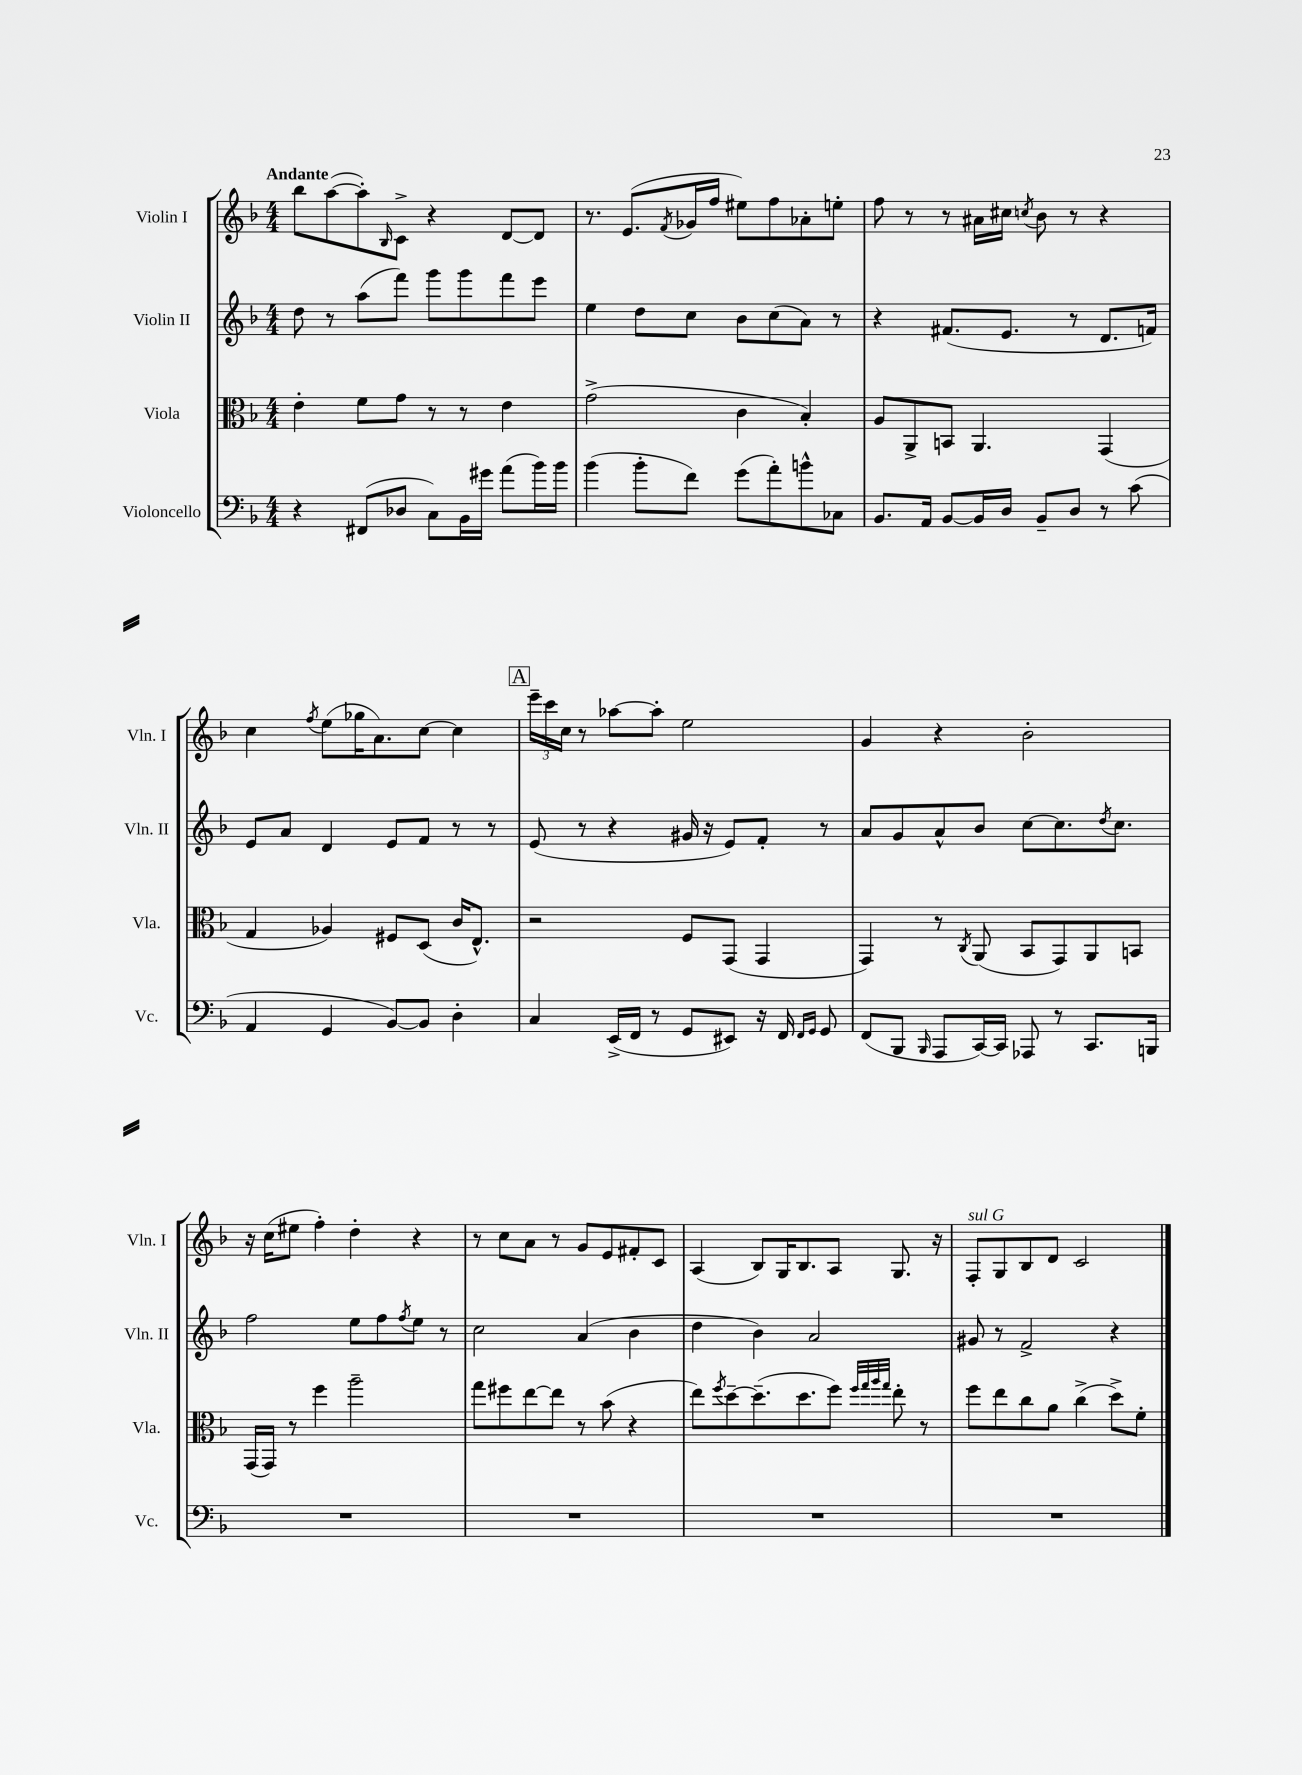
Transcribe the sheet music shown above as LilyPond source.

<<
\new StaffGroup <<
\new Staff = "s0" \with { instrumentName = "Violin I" shortInstrumentName = "Vln. I" } {
    \clef treble \key f \major \numericTimeSignature \time 4/4 \tempo "Andante"
    bes''8 a''8~( a''8-.) \grace { bes16 } c'8-> r4 d'8~ d'8 |
    r8. e'8.( \acciaccatura { f'8 } ges'16 f''16 eis''8) f''8 aes'8-. e''8-. |
    f''8 r8 r8 ais'16 cis''16 \acciaccatura { c''8 } bes'8 r8 r4 |
    c''4 \acciaccatura { f''8 } e''8( ges''16 a'8.) c''8~ c''4 |
    \mark \markup { \box "A" } \tuplet 3/2 { e'''16-- c'''16 c''16 } r8 aes''8~ aes''8-. e''2 |
    g'4 r4 bes'2-. |
    r16 c''16( eis''8 f''4-.) d''4-. r4 |
    r8 c''8 a'8 r8 g'8 e'8 fis'8-. c'8 |
    a4( bes8) g16 bes8. a8 g8. r16 |
    f8-.^\markup { \italic "sul G" } g8 bes8 d'8 c'2 \bar "|." |
}
\new Staff = "s1" \with { instrumentName = "Violin II" shortInstrumentName = "Vln. II" } {
    \clef treble \key f \major \numericTimeSignature \time 4/4
    d''8 r8 a''8( f'''8) g'''8 g'''8 f'''8 e'''8 |
    e''4 d''8 c''8 bes'8 c''8( a'8) r8 |
    r4 fis'8.( e'8. r8 d'8. f'16) |
    e'8 a'8 d'4 e'8 f'8 r8 r8 |
    \mark \markup { \box "A" } e'8( r8 r4 gis'16 r16 e'8) f'8-. r8 |
    a'8 g'8 a'8-^ bes'8 c''8~ c''8. \acciaccatura { d''8 } c''8. |
    f''2 e''8 f''8 \acciaccatura { f''8 } e''8 r8 |
    c''2 a'4( bes'4 |
    d''4 bes'4) a'2 |
    gis'8 r8 f'2-> r4 \bar "|." |
}
\new Staff = "s2" \with { instrumentName = "Viola" shortInstrumentName = "Vla." } {
    \clef alto \key f \major \numericTimeSignature \time 4/4
    e'4-. f'8 g'8 r8 r8 e'4 |
    g'2->( c'4 bes4-.) |
    a8 a,8-> b,8 a,4. g,4( |
    g4 aes4) fis8 d8( c'16 e8.-^) |
    \mark \markup { \box "A" } r2 f8 g,8( g,4 |
    g,4) r8 \acciaccatura { c8 } a,8( bes,8 g,8) a,8 b,8 |
    g,16( g,16) r8 f''4 a''2-- |
    g''8 fis''8 e''8~ e''8 r8 bes'8( r4 |
    e''8) \acciaccatura { f''8 } d''8~-- d''8.--( d''8. f''8) \grace { f''32 g''32 a''32 g''32 } e''8-. r8 |
    f''8 e''8 c''8 a'8 c''4->( d''8->) f'8-. \bar "|." |
}
\new Staff = "s3" \with { instrumentName = "Violoncello" shortInstrumentName = "Vc." } {
    \clef bass \key f \major \numericTimeSignature \time 4/4
    r4 fis,8( des8 c8) bes,16 gis'16 a'8( bes'16) bes'16 |
    bes'4( bes'8-. f'8) g'8( a'8-.) b'8-^ ces8 |
    bes,8. a,16 bes,8~ bes,16 d16 bes,8-- d8 r8 c'8( |
    a,4 g,4 bes,8~) bes,8 d4-. |
    \mark \markup { \box "A" } c4 e,16->( f,16 r8 g,8 eis,8) r16 f,16 \grace { f,16 g,16 } g,8 |
    f,8( bes,,8 \grace { bes,,16 } a,,8 c,16~) c,16 aes,,8 r8 c,8. b,,16 |
    R1 |
    R1 |
    R1 |
    R1 \bar "|." |
}
>>
>>
\layout { \context { \Score \remove "Bar_number_engraver" } }
